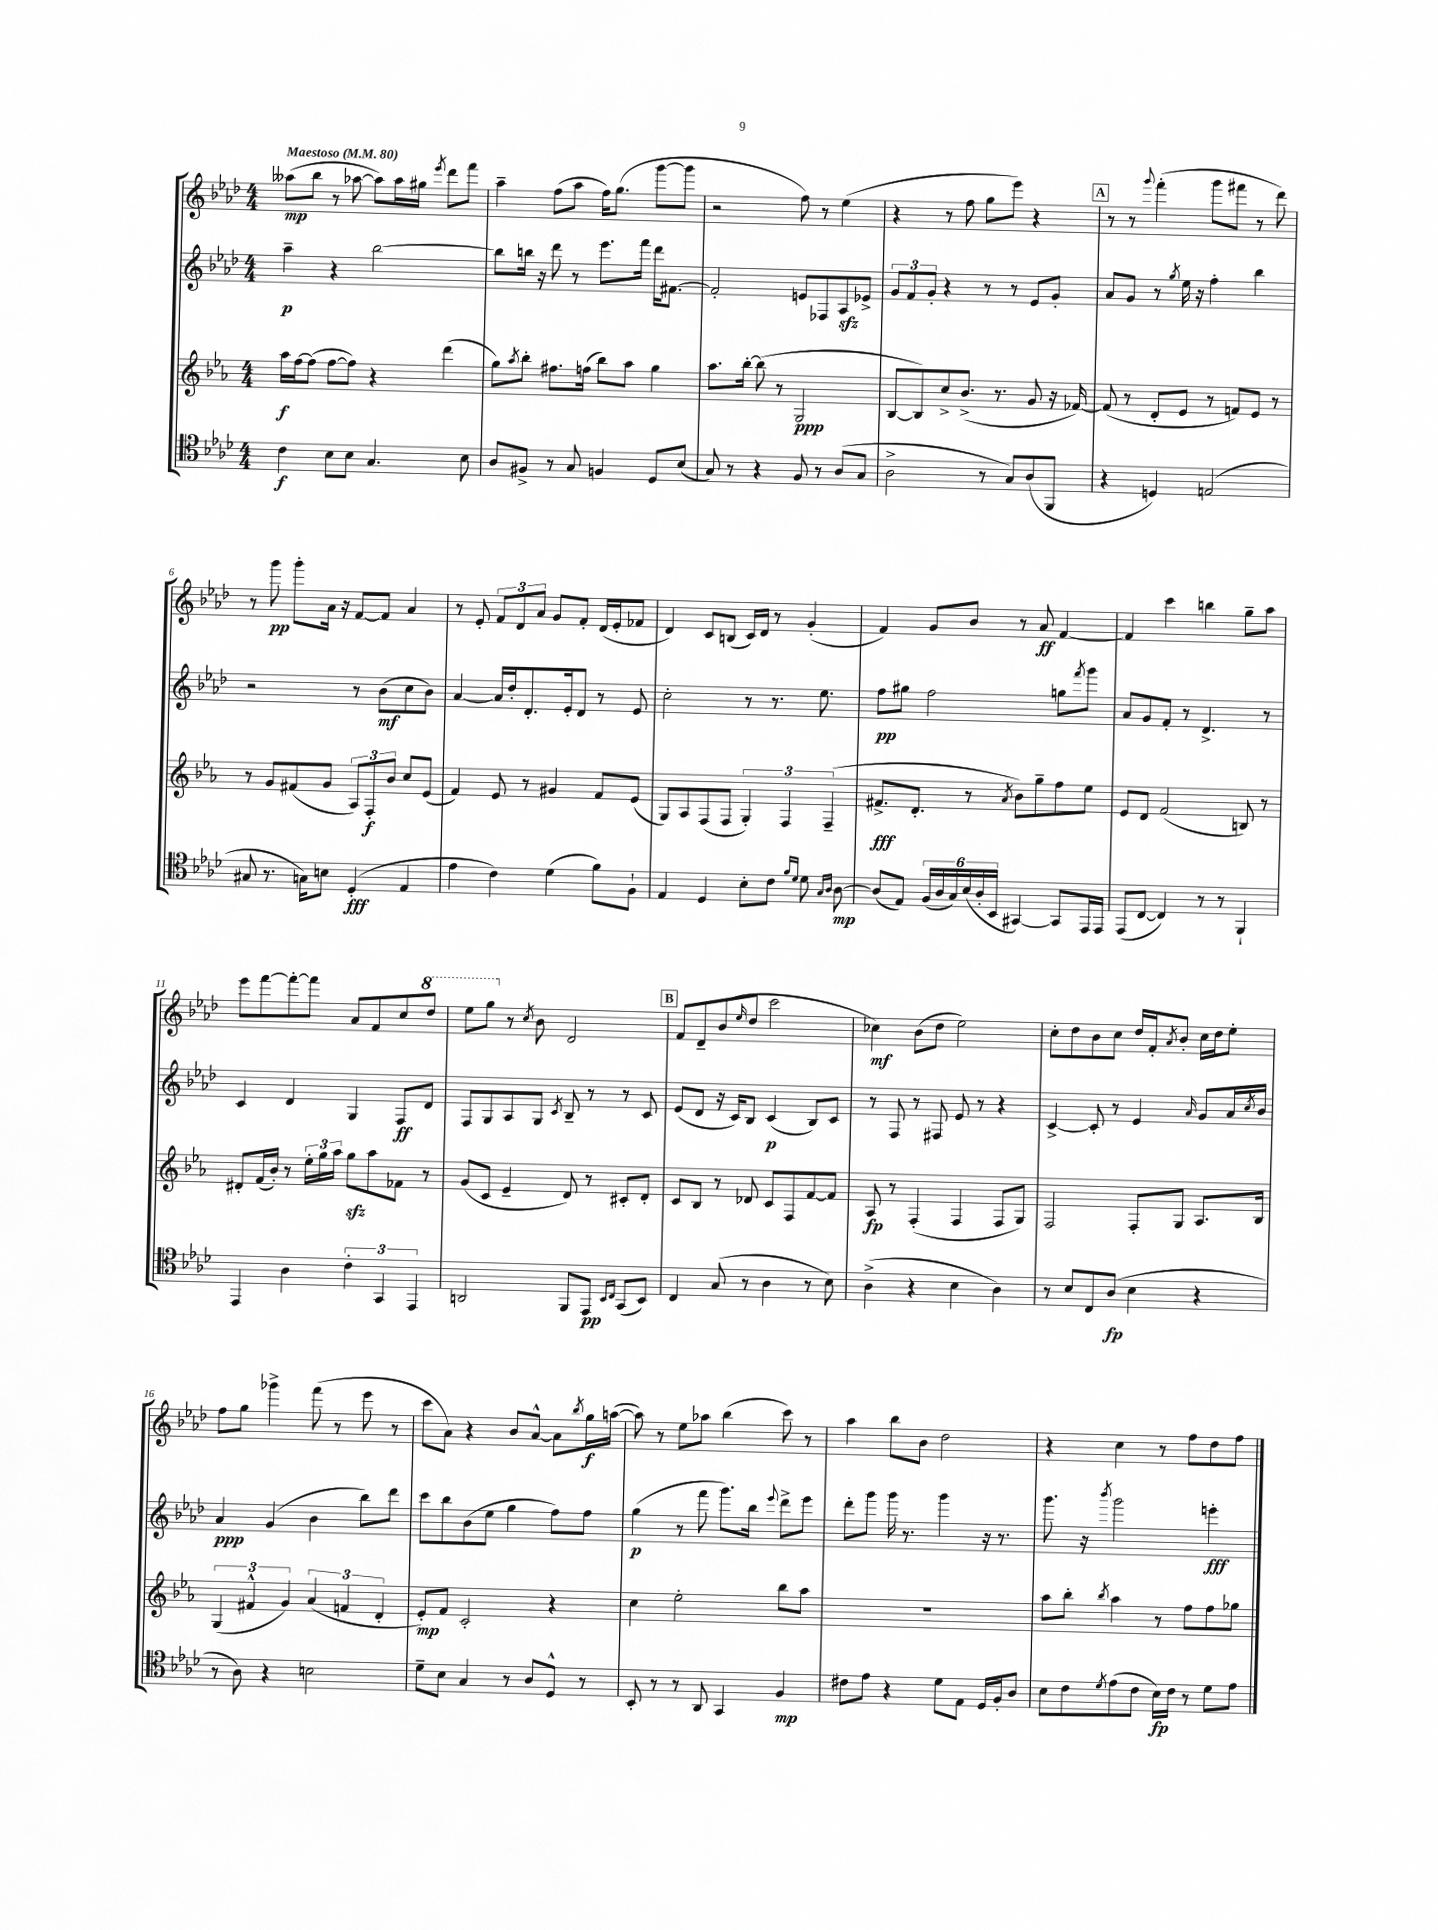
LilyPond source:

<<
\new StaffGroup <<
\new Staff = "s0" {
    \clef treble \key aes \major \numericTimeSignature \time 4/4 \tempo "Maestoso" 4 = 80
    aeses''8\mp( bes''8 r8 aes''8~ aes''8) aes''16 gis''16 \acciaccatura { ees'''8 } des'''8 f'''8 |
    aes''4-- f''8( aes''8 f''16) g''8.( g'''8~ g'''8 |
    r2 f''8) r8 ees''4( |
    r4 r8 f''8 g''8 ees'''8) r4 |
    \mark \markup { \box "A" } r8 r8 \appoggiatura { g'''8 } f'''4-.( g'''8 fis'''8 r8 des'''8) |
    r8 g'''8\pp g'''8-. aes'16 r16 f'8~ f'8 aes'4 |
    r8 ees'8-. \tuplet 3/2 { f'8 des'8 aes'8 } g'8 f'8-. des'16( ees'16-. fes'8 |
    des'4) c'8 b8( c'16) des'16 r8 g'4-.( |
    f'4) g'8 bes'8 r8 aes'8\ff f'4~ |
    f'4 c'''4 b''4 g''8-- aes''8 |
    ees'''8 f'''8~ f'''8~-. f'''8 aes'8 f'8 c''8 \ottava #1 des'''8 |
    ees'''8 g'''8 \ottava #0 r8 \acciaccatura { c''8 } bes'8 des'2 |
    \mark \markup { \box "B" } f'8 des'8-- bes'8( \grace { ees''16 } des''8 c'''2 |
    ces''4\mf) bes'8( des''8 ees''2) |
    c''8-. des''8 bes'8 c''8 des''16 f'16-. \acciaccatura { aes'8 } bes'8-. c''16 des''16 ees''8-. |
    f''8 g''8 ges'''4-> f'''8( r8 ees'''8 r8 |
    c'''8 aes'8) r4 bes'8 aes'8~-^ aes'8 \acciaccatura { bes''8 } g''16\f a''16~( |
    a''8) r8 ees''8 aes''8 bes''4( c'''8) r8 |
    aes''4 bes''8 bes'8 des''2 |
    r4 c''4 r8 f''8 des''8 f''8 \bar "|." |
}
\new Staff = "s1" {
    \clef treble \key aes \major \numericTimeSignature \time 4/4
    aes''4--\p r4 bes''2~ |
    bes''8 b''16 r16 des'''8 r8 ees'''8. f'''16 des'''16 fis'8.~ |
    fis'2-. e'8 fes8 aes8\sfz ees'8-> |
    \tuplet 3/2 { g'8 f'8 g'8-. } r4 r8 r8 ees'8 g'8-. |
    \mark \markup { \box "A" } aes'8 g'8 r8 \acciaccatura { g''8 } ees''16 r16 f''4-. bes''4 |
    r2 r8 bes'8\mf( c''8 bes'8) |
    aes'4~ aes'16 des''16-. des'8.-. ees'16-. des'8 r8 ees'8 |
    c''2-. r8 r8. ees''8. |
    f''8\pp gis''8 f''2 g''8 \acciaccatura { f'''8 } g'''8 |
    aes'8 g'8 f'8-. r8 des'4.-> r8 |
    c'4 des'4 g4 f8\ff des'8 |
    f8 g8 aes8 g8 \acciaccatura { c'8 } bes8-- r8 r8 c'8 |
    \mark \markup { \box "B" } ees'8( des'8 r16 c'16) bes8 c'4\p( bes8) c'8 |
    r8 f8 r8 fis8 ees'8 r8 r4 |
    c'4~-> c'8-. r8 ees'4 \grace { aes'16 } g'8 aes'16 \acciaccatura { c''8 } bes'16 |
    aes'4\ppp g'4( bes'4 bes''8) des'''8 |
    c'''8 bes''8 bes'8( ees''8 g''4 f''8) f''8 |
    g''4\p( r8 f'''8 g'''8.) bes''16 \appoggiatura { ees'''8 } des'''8-> ees'''8 |
    des'''8-. g'''8 g'''16 r8. g'''4 r16 r8. |
    g'''8. r16 \acciaccatura { bes'''8 } g'''2 e'''4-.\fff \bar "|." |
}
\new Staff = "s2" {
    \clef treble \key ees \major \numericTimeSignature \time 4/4
    aes''16\f f''16~ f''8( f''8~ f''8) r4 d'''4( |
    g''8) \acciaccatura { aes''8 } bes''8-. fis''8. f''16( bes''8) aes''8 g''4 |
    aes''8. bes''16~-. bes''8( r8 g2\ppp |
    bes8~ bes8) c''8-> bes'8.->( r8. g'8 r16 fes'16~) |
    \mark \markup { \box "A" } fes'8( r8 d'8-. ees'8 r8 f'8) ees'8 r8 |
    r8 g'8 fis'8( g'8 \tuplet 3/2 { aes8) f8-.\f bes'8 } c''8 ees'8( |
    f'4) ees'8 r8 gis'4 f'8 ees'8( |
    g8) aes8 f8( f8 \tuplet 3/2 { g4-.) f4 f4--( } |
    fis'8.->\fff d'8.-. r8 \acciaccatura { aes'8 } bes'8) g''8-- f''8 ees''8 |
    ees'8 d'8 f'2( b8) r8 |
    dis'8-. f'16( bes'16-.) r8 \tuplet 3/2 { ees''16-. g''16 aes''16 } g''8\sfz aes''8 fes'8 r8 |
    g'8( c'8 ees'4-- d'8) r8 cis'8-. d'8-. |
    \mark \markup { \box "B" } c'8 bes8 r8 des'8 c'8 f8 f'8~ f'8 |
    aes8\fp r8 f4-.( f4 f8 g8) |
    f2 f8-. g8 aes8. bes16 |
    \tuplet 3/2 { g4( fis'4-^ g'4) } \tuplet 3/2 { aes'4( f'4 d'4-. } |
    ees'8-.\mp) f'8 c'2-. r4 |
    c''4 ees''2-. bes''8 aes''8 |
    R1 |
    aes''8 bes''8-. \acciaccatura { bes''8 } aes''4 r8 f''8 f''8 ges''8 \bar "|." |
}
\new Staff = "s3" {
    \clef tenor \key aes \major \numericTimeSignature \time 4/4
    c'4\f bes8 bes8 g4. bes8 |
    aes8 fis8-> r8 g8 f4 des8 bes8( |
    g8) r8 r4 f8 r8 aes8( g8 |
    aes2-> r8 g8) aes8( f,8 |
    \mark \markup { \box "A" } r4 d4) e2( |
    gis8 r8. g16) b8 des4-.\fff( ees4 |
    ees'4 c'4) des'4( f'8) f8-! |
    ees4 des4 bes8-. c'8 \grace { f'16 des'16 } des'8 \grace { g16 aes16 } aes8~\mp |
    aes8( ees8) \tuplet 6/4 { f16( aes16 g16) bes16( aes16-. bes,16 } gis,4~) gis,8 ees,16 ees,16 |
    ees,8( c8~ c4) r8 r8 f,4-! |
    ees,4 aes4 \tuplet 3/2 { c'4-. g,4 ees,4 } |
    a,2 f,8 ees,8\pp \grace { bes,16 c16 } g,8( bes,8) |
    \mark \markup { \box "B" } c4 g8( r8 aes4 r8 bes8) |
    aes4->( r4 bes4 aes4) |
    r8 bes8 c8 aes8\fp( bes4 r4 |
    r8 aes8) r4 b2 |
    des'8-- bes8 g4 r8 aes8 des8-^ r8 |
    bes,8-. r8 r8 aes,8 g,4 f4\mp |
    cis'8 ees'8 r4 des'8 ees8 des16 f16-. aes8 |
    bes8 c'8 \acciaccatura { des'8 } ees'8( c'8 bes16\fp) c'16 r8 des'8 ees'8 \bar "|." |
}
>>
>>
